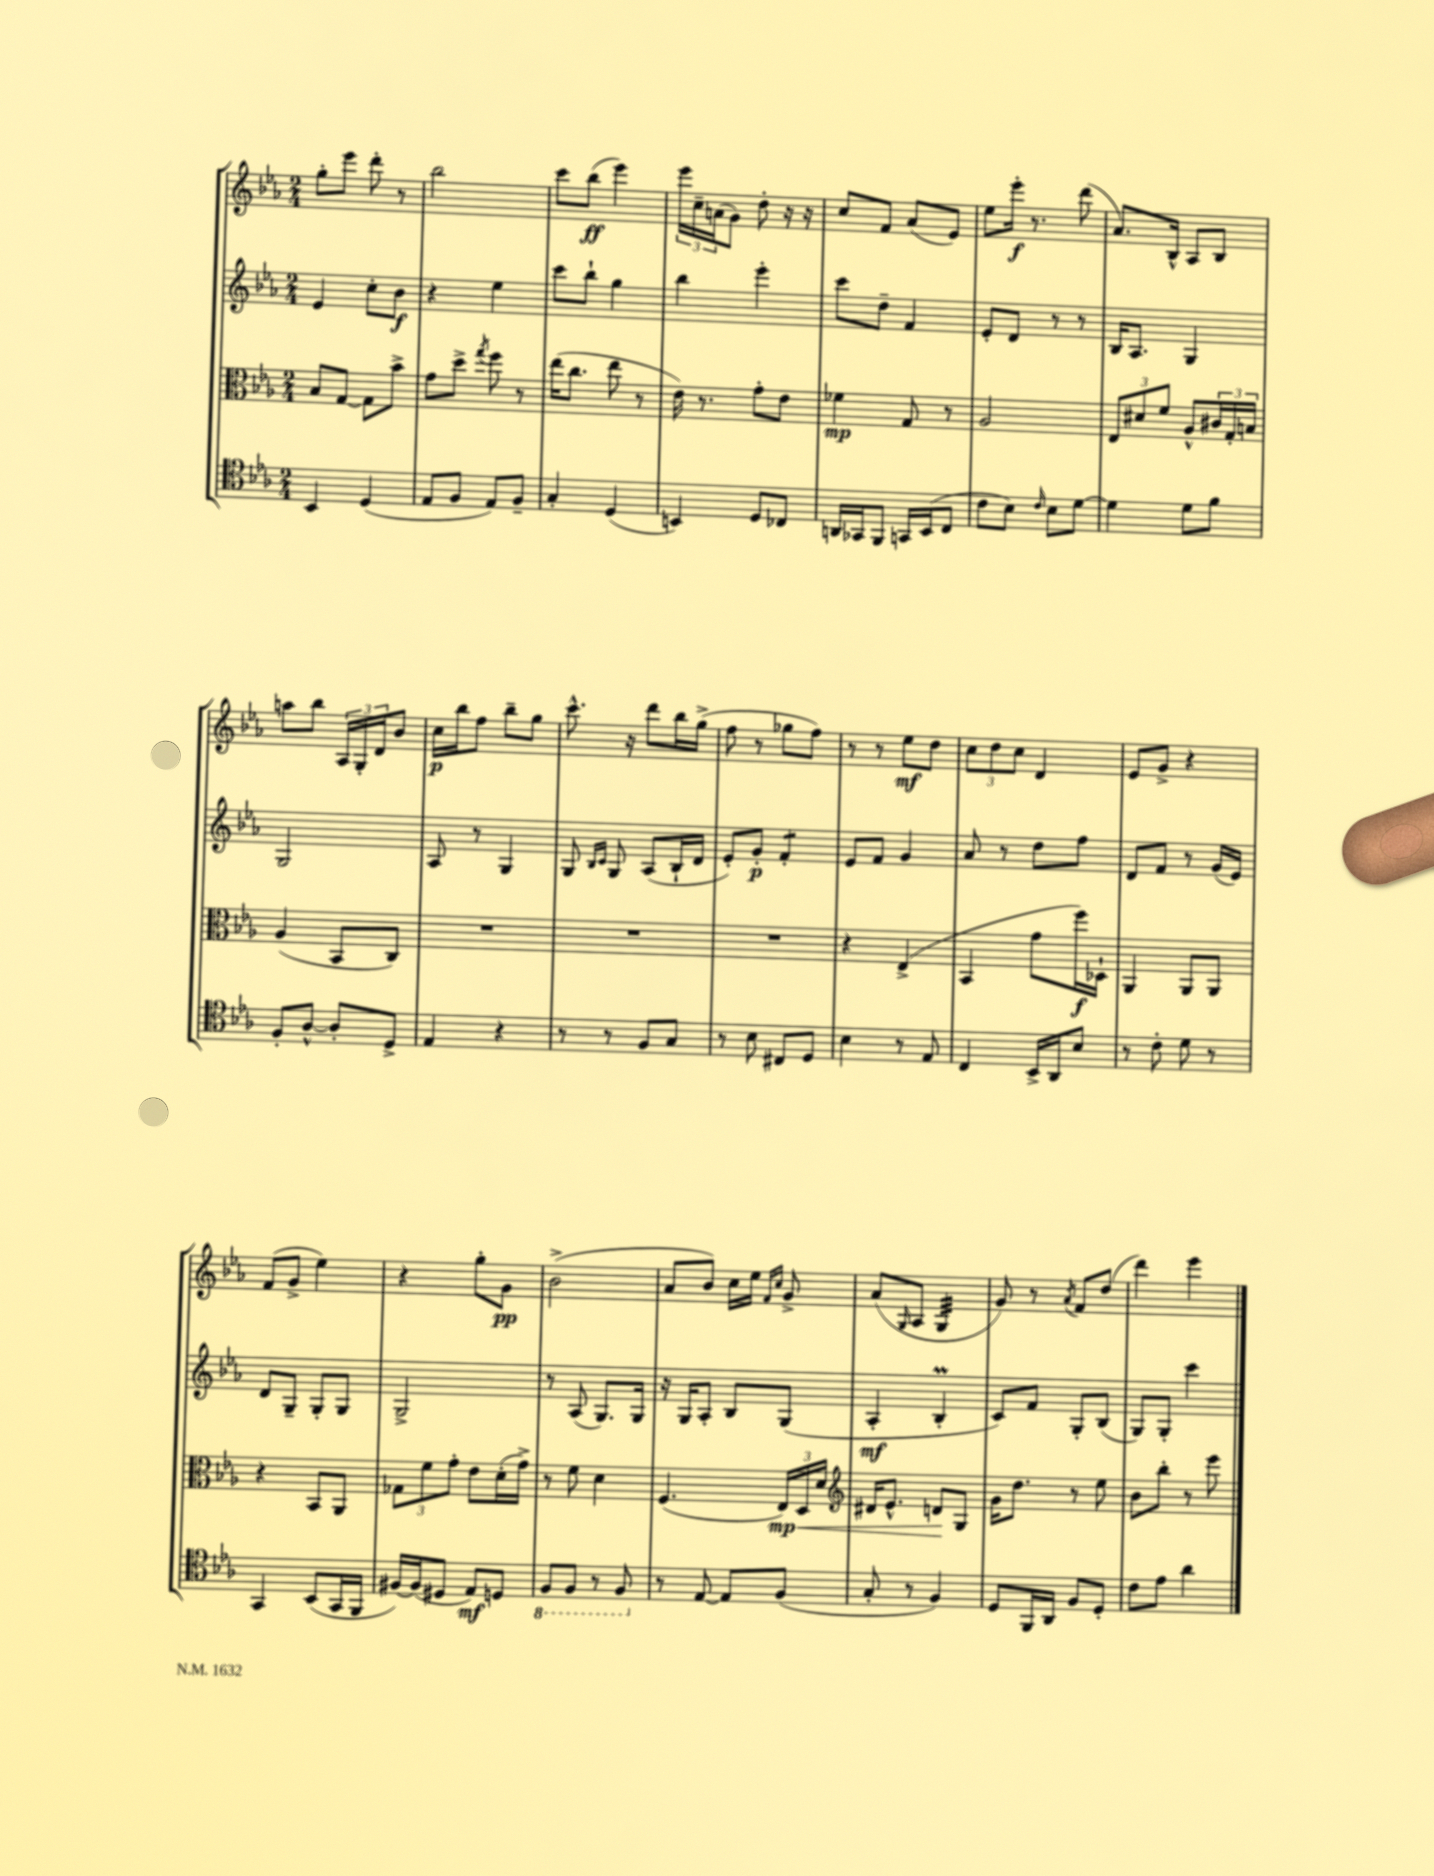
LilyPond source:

<<
\new StaffGroup <<
\new Staff = "s0" {
    \clef treble \key ees \major \numericTimeSignature \time 2/4
    g''8-. ees'''8 d'''8-. r8 |
    bes''2 |
    c'''8 bes''8\ff( ees'''4) |
    \tuplet 3/2 { ees'''16 c''16-- a'16( } g'8) d''8-. r16 r16 |
    c''8 f'8 aes'8( ees'8) |
    ees''8 ees'''16-.\f r8. d'''8( |
    aes'8.) bes16-^ aes8 bes8 |
    a''8 bes''8 \tuplet 3/2 { aes16 g16-. d'16 } bes'8 |
    c''16\p bes''16 f''8 bes''8-- g''8 |
    c'''8.-^ r16 d'''8 bes''16 g''16->( |
    f''8 r8 ges''8 f''8) |
    r8 r8 ees''8\mf d''8 |
    \tuplet 3/2 { c''8 d''8 c''8 } d'4 |
    ees'8 g'8-> r4 |
    f'8( g'8-> ees''4) |
    r4 g''8-. g'8\pp |
    bes'2->( |
    aes'8 bes'8) c''16 ees''16 \grace { f'16 c''16 } g'8-> |
    aes'8( \grace { g16 } aes8 g4:32 |
    g'8) r8 \acciaccatura { aes'8 } f'8 d''8( |
    d'''4) ees'''4 \bar "|." |
}
\new Staff = "s1" {
    \clef treble \key ees \major \numericTimeSignature \time 2/4
    ees'4 c''8-. bes'8\f |
    r4 ees''4 |
    c'''8 bes''8-! g''4 |
    bes''4 ees'''4-. |
    c'''8 d''8-- f'4 |
    ees'8-. d'8 r8 r8 |
    bes16 aes8. g4 |
    g2 |
    aes8 r8 g4 |
    g8 \grace { bes16 c'16 } g8 aes8( bes16-! d'16 |
    ees'8-.) g'8-.\p f'4:8-. |
    ees'8 f'8 g'4 |
    aes'8 r8 d''8 f''8 |
    d'8 f'8 r8 g'16( ees'16) |
    d'8 g8-- g8-. g8 |
    g2-> |
    r8 aes8( g8.) g16 |
    r16 g16 aes8-. bes8 g8( |
    aes4-.\mf bes4-.\prall |
    c'8) f'8 g8-. bes8( |
    g8) g8-. c'''4 \bar "|." |
}
\new Staff = "s2" {
    \clef alto \key ees \major \numericTimeSignature \time 2/4
    bes8 g8~ g8 bes'8-> |
    g'8 d''8-> \acciaccatura { g''8 } f''8 r8 |
    ees''16( c''8. ees''8 r8 |
    ees'16) r8. g'8-. ees'8 |
    fes'4\mp g8 r8 |
    aes2 |
    \tuplet 3/2 { ees8 dis'8 f'8 } aes8-^ \tuplet 3/2 { cis'16 g16-. b16 } |
    aes4( bes,8 c8) |
    R2 |
    R2 |
    R2 |
    r4 ees4->( |
    bes,4 g'8 f''16\f) des16-! |
    aes,4 aes,8 aes,8 |
    r4 bes,8 aes,8 |
    \tuplet 3/2 { ges8 f'8 g'8-. } ees'8 d'16-.( g'16->) |
    r8 f'8 d'4 |
    f4.( \tuplet 3/2 { ees16\mp) d16\< d'16 } |
    \clef treble dis'16 ees'8.-^ d'8\! g8 |
    g'16 d''8. r8 ees''8 |
    bes'8 bes''8-. r8 ees'''8 \bar "|." |
}
\new Staff = "s3" {
    \clef tenor \key ees \major \numericTimeSignature \time 2/4
    bes,4 d4( |
    ees8 f8 ees8) f8-- |
    g4-. d4( |
    b,4) d8 ces8 |
    a,16 ges,16 f,8 g,16 bes,16( c8 |
    c'8 bes8) \grace { c'16 } bes8 d'8~ |
    d'4 d'8 f'8 |
    f8-. aes8~-^ aes8-. d8-> |
    ees4 r4 |
    r8 r8 f8 g8 |
    r8 bes8 cis8 d8 |
    bes4 r8 ees8 |
    c4 bes,16-> aes,16 bes8 |
    r8 c'8-. d'8 r8 |
    g,4 bes,8( g,16 f,16 |
    fis16~) fis16( dis8 ees8\mf) d8 |
    \ottava #-1 f,8 f,8 r8 f,8 \ottava #0 |
    r8 ees8~ ees8 f8( |
    g8-. r8 f4) |
    d8 f,16 aes,16 f8 d8-. |
    c'8 ees'8 aes'4 \bar "|." |
}
>>
>>
\layout { \context { \Score \remove "Bar_number_engraver" } }
